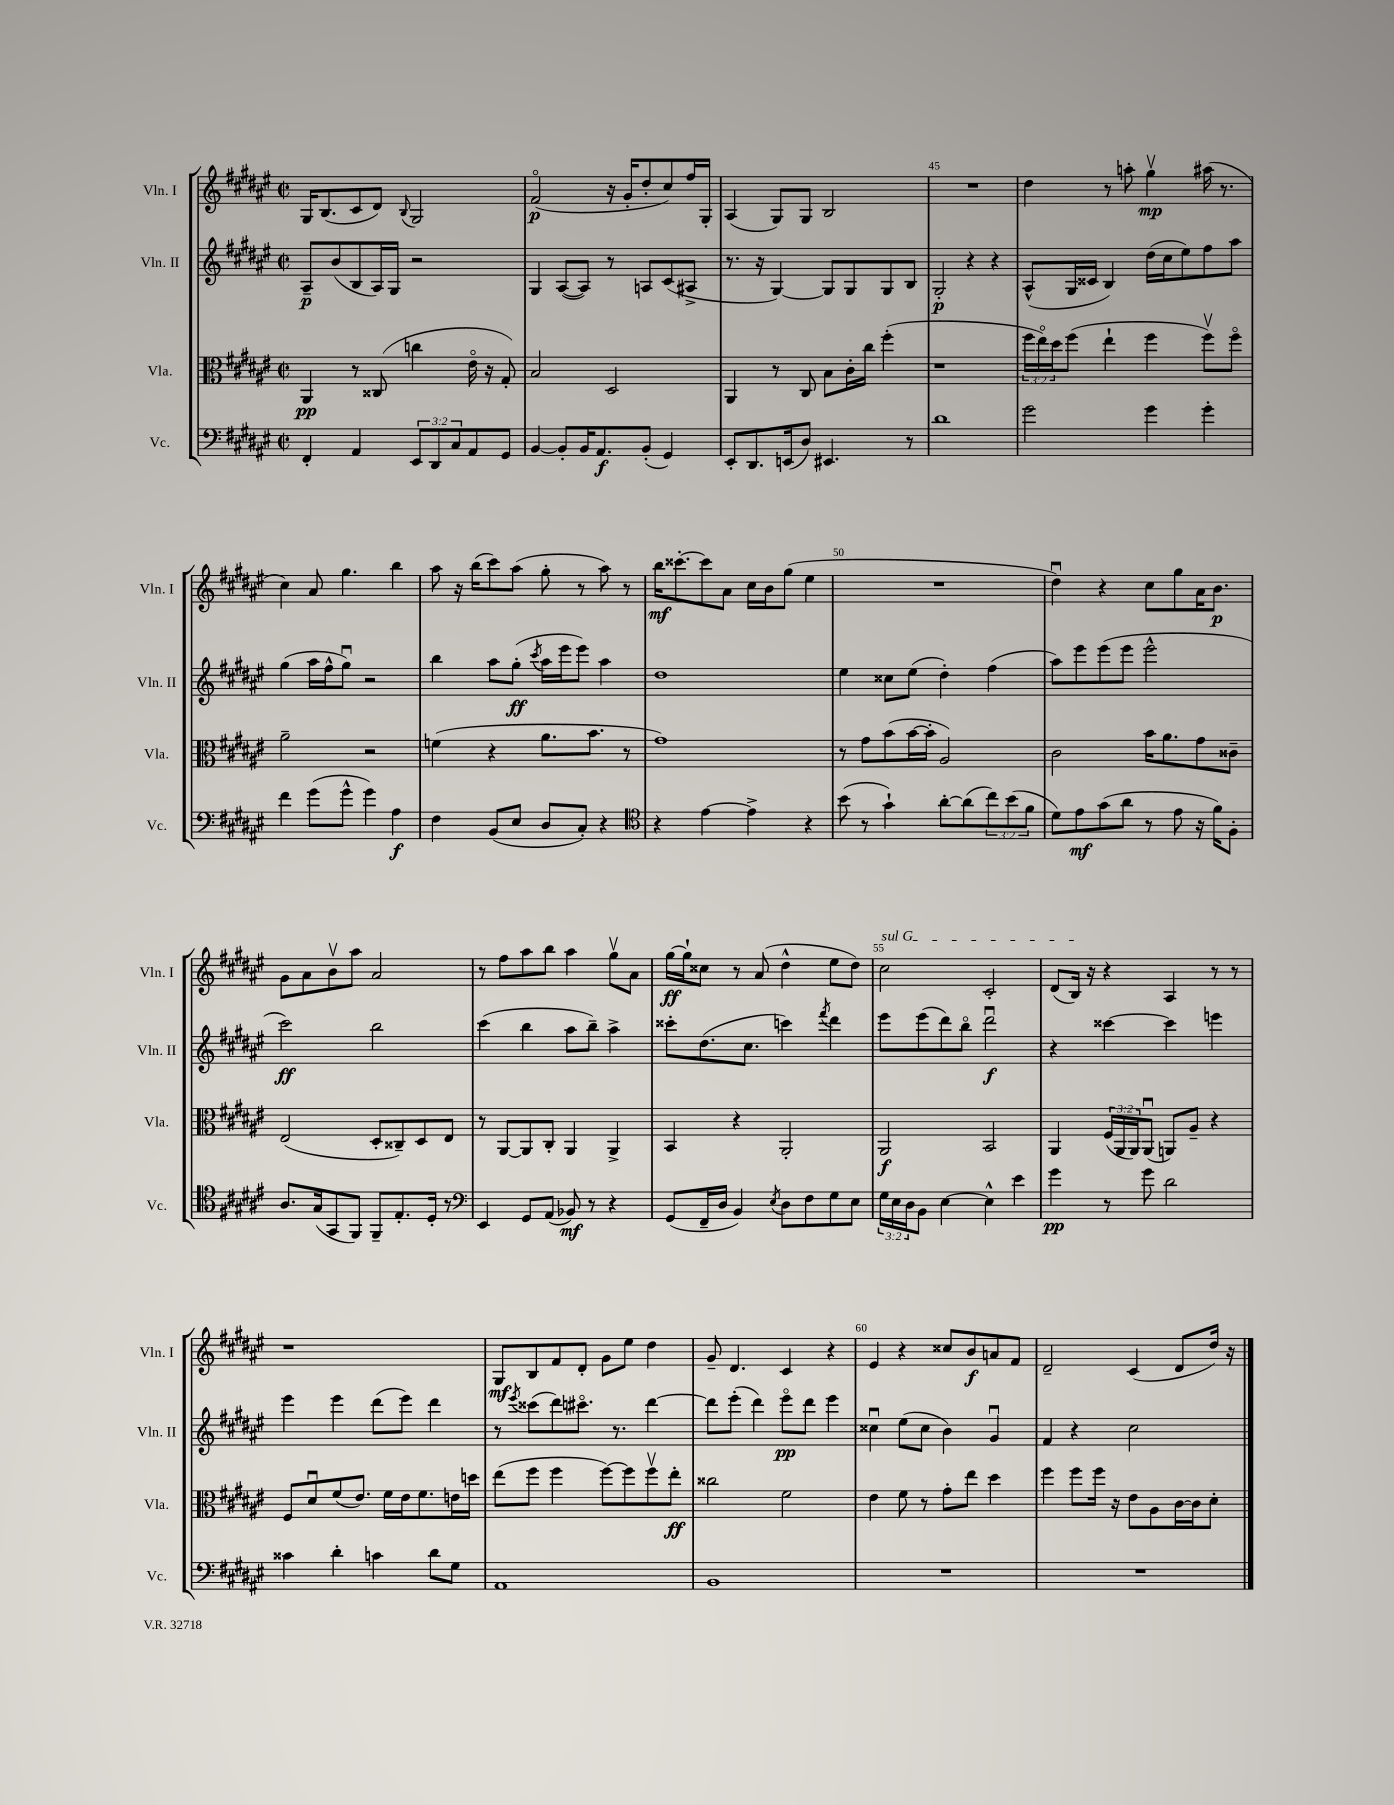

**kern	**kern	**kern	**kern
*staff4	*staff3	*staff2	*staff1
*clefF4	*clefC3	*clefG2	*clefG2
*k[f#c#g#d#a#e#]	*k[f#c#g#d#a#e#]	*k[f#c#g#d#a#e#]	*k[f#c#g#d#a#e#]
*M2/2	*M2/2	*M2/2	*M2/2
*met(c|)	*met(c|)	*met(c|)	*met(c|)
4FF#'	4AA#	8A#~	16G#
.	.	.	(8.B
.	.	(8b	.
4AA#	8r	8B	8c#
.	(8C##	16A#)	8d#)
.	.	16G#	.
.	.	.	8qqB
12EE#	4cc	2r	2G#
12DD#	.	.	.
12C#	.	.	.
8AA#	16e#o	.	.
.	16r	.	.
8GG#	8G#')	.	.
=	=	=	=
[4BB	2B	4G#	(2f#o
8BB']	.	([8A#	.
16BB	.	8A#])	.
8.AA#	.	.	.
.	2D#	8r	16r
.	.	.	16g#'
(8BB'	.	8A	8dd#'
4GG#)	.	(8c#	8cc#)
.	.	8A#^	16ff#
.	.	.	16G#'
=	=	=	=
8EE#'	4AA#	8.r	(4A#
8.DD#	.	.	.
.	.	16r	.
.	8r	[4G#)	8G#)
(16EE	.	.	.
8D#)	8C#	.	8G#
4.EE#	8B	8G#]	2B
.	16c#'	8G#	.
.	16cc#	.	.
.	(4ff#'	8G#	.
8r	.	8B	.
=	=	=	=
1d#	1r	2G#'	1r
.	.	4r	.
.	.	4r	.
=	=	=	=
2g#	24ff#	(8A#^^	4dd#
.	24ee#o)	.	.
.	24dd#	.	.
.	(8ff#	16G#	.
.	.	16c##	.
.	4ee#`	4B)	8r
.	.	.	8aa'
4g#	4ff#	(16dd#	4gg#v
.	.	16cc#	.
.	.	8ee#)	.
4g#'	8ff#v)	8ff#	(16aa#
.	.	.	8.r
.	8ff#o	8aa#	.
=	=	=	=
4f#	2a#~	(4gg#	4cc#)
(8g#	.	16aa#	8a#
.	.	16ff#^^	.
8g#^^	.	8gg#u)	4.gg#
4g#)	2r	2r	.
4A#	.	.	4bb
=	=	=	=
4F#	(4f	4bb	8aa#
.	.	.	16r
.	.	.	(16bb
(8BB	4r	8aa#	8ccc#)
8E#	.	(8gg#'	(8aa#
.	.	8qccc#	.
8D#	8.a#	16aa#	8gg#'
.	.	16eee#	.
8C#')	.	8eee#)	8r
.	8.b	.	.
4r	.	4aa#	8aa#)
.	8r	.	8r
=	=	=	=
*clefC4	*	*	*
4r	1g#)	1dd#	16bb
.	.	.	[8.ccc##'
[4e#	.	.	8ccc##]
.	.	.	8a#
4e#^]	.	.	16cc#
.	.	.	16b
.	.	.	(8gg#
4r	.	.	4ee#
=	=	=	=
(8b	8r	4ee#	1r
8r	8g#	.	.
4g#`)	(8b	8cc##	.
.	[16b	(8ee#	.
.	16b']	.	.
[8a#'	2A#)	4dd#')	.
(8a#]	.	.	.
12cc#)	.	(4ff#	.
(12b	.	.	.
12f#	.	.	.
=	=	=	=
8d#)	2c#	8aa#)	4dd#u)
8e#	.	8eee#	.
(8g#	.	(8eee#	4r
8a#	.	8eee#	.
8r	16b	2eee#^^	8cc#
.	8.a#	.	.
8e#	.	.	8gg#
16r	8g#	.	16a#
16f#)	.	.	8.b
8F#'	8c##~	.	.
=	=	=	=
8.A#	(2E#	2ccc#)	8g#
.	.	.	8a#
(16G#	.	.	.
8GG#	.	.	8bv
8FF#)	.	.	8aa#
8FF#~	8D#'	2bb	2a#
8.E#'	8C##~)	.	.
.	8D#	.	.
16D#'	.	.	.
8r	8E#	.	.
=	=	=	=
*clefF4	*	*	*
4EE#	8r	(4ccc#	8r
.	[8AA#	.	8ff#
8GG#	8AA#]	4bb	8aa#
(8AA#	8C#'	.	8bb
8BB-)	4AA#	8aa#	4aa#
8r	.	8bb~)	.
4r	4AA#^	4aa#^	8gg#v
.	.	.	8a#
=	=	=	=
(8GG#	4BB	8ccc##'	[16gg#
.	.	.	16gg#`]
16FF#~	.	(8.dd#	8cc##
16D#	.	.	.
4BB)	4r	.	8r
.	.	8.cc#	.
.	.	.	(8a#
8qE#	.	.	.
8D#	2AA#'	4ccc)	4dd#^^
8F#	.	.	.
.	.	8qfff#	.
8G#	.	4ddd#	8ee#
8E#	.	.	8dd#)
=	=	=	=
24G#	2AA#	8eee#	2cc#
24E#	.	.	.
24D#	.	.	.
8BB	.	(8eee#	.
[4E#	.	8ddd#)	.
.	.	8bbo	.
4E#^^]	2BB	2ddd#u	2c#'
4e#	.	.	.
=	=	=	=
4g#	4AA#	4r	(8d#
.	.	.	16B)
.	.	.	16r
8r	(24F#	[4ccc##	4r
.	24AA#	.	.
.	24AA#)	.	.
8g#	(8AA#u	.	.
2d#	8AA)	4ccc##]	4A#
.	8A#~	.	.
.	4r	4eee	8r
.	.	.	8r
=	=	=	=
4c##	8F#	4eee#	1r
.	8d#u	.	.
4d#'	(8f#	4eee#	.
.	8.e#)	.	.
4c	.	(8ddd#	.
.	16f#	.	.
.	16e#	8eee#)	.
.	8.f#	.	.
8d#	.	4ddd#	.
8G#	16e	.	.
.	16dd	.	.
=	=	=	=
1AA#	(8ee#	8r	8G#
.	.	8qeee#	.
.	8ff#	(8ccc##	8B
.	4ff#	8ddd#)	8f#
.	.	8.ccc#o	8d#'
.	[8ff#)	.	8g#
.	.	8.r	.
.	8ff#]	.	8ee#
.	8ff#v	[4ddd#	4dd#
.	8ee#'	.	.
=	=	=	=
1BB	2cc##	8ddd#]	8g#~
.	.	(8eee#'	4.d#
.	.	4ddd#)	.
.	2f#	8eee#o	4c#
.	.	8ddd#	.
.	.	4eee#	4r
=	=	=	=
1r	4e#	4cc##u	4e#
.	8f#	(8ee#	4r
.	8r	8cc##	.
.	8g#'	4b)	8cc##
.	8ee#	.	8b
.	4dd#	4g#u	8a
.	.	.	8f#
=	=	=	=
1r	4ff#	4f#	2d#~
.	8ff#	4r	.
.	16ff#	.	.
.	16r	.	.
.	8e#	2cc#	(4c#
.	8A#	.	.
.	[16c#	.	8d#
.	16c#]	.	.
.	8d#'	.	16dd#)
.	.	.	16r
==	==	==	==
*-	*-	*-	*-
